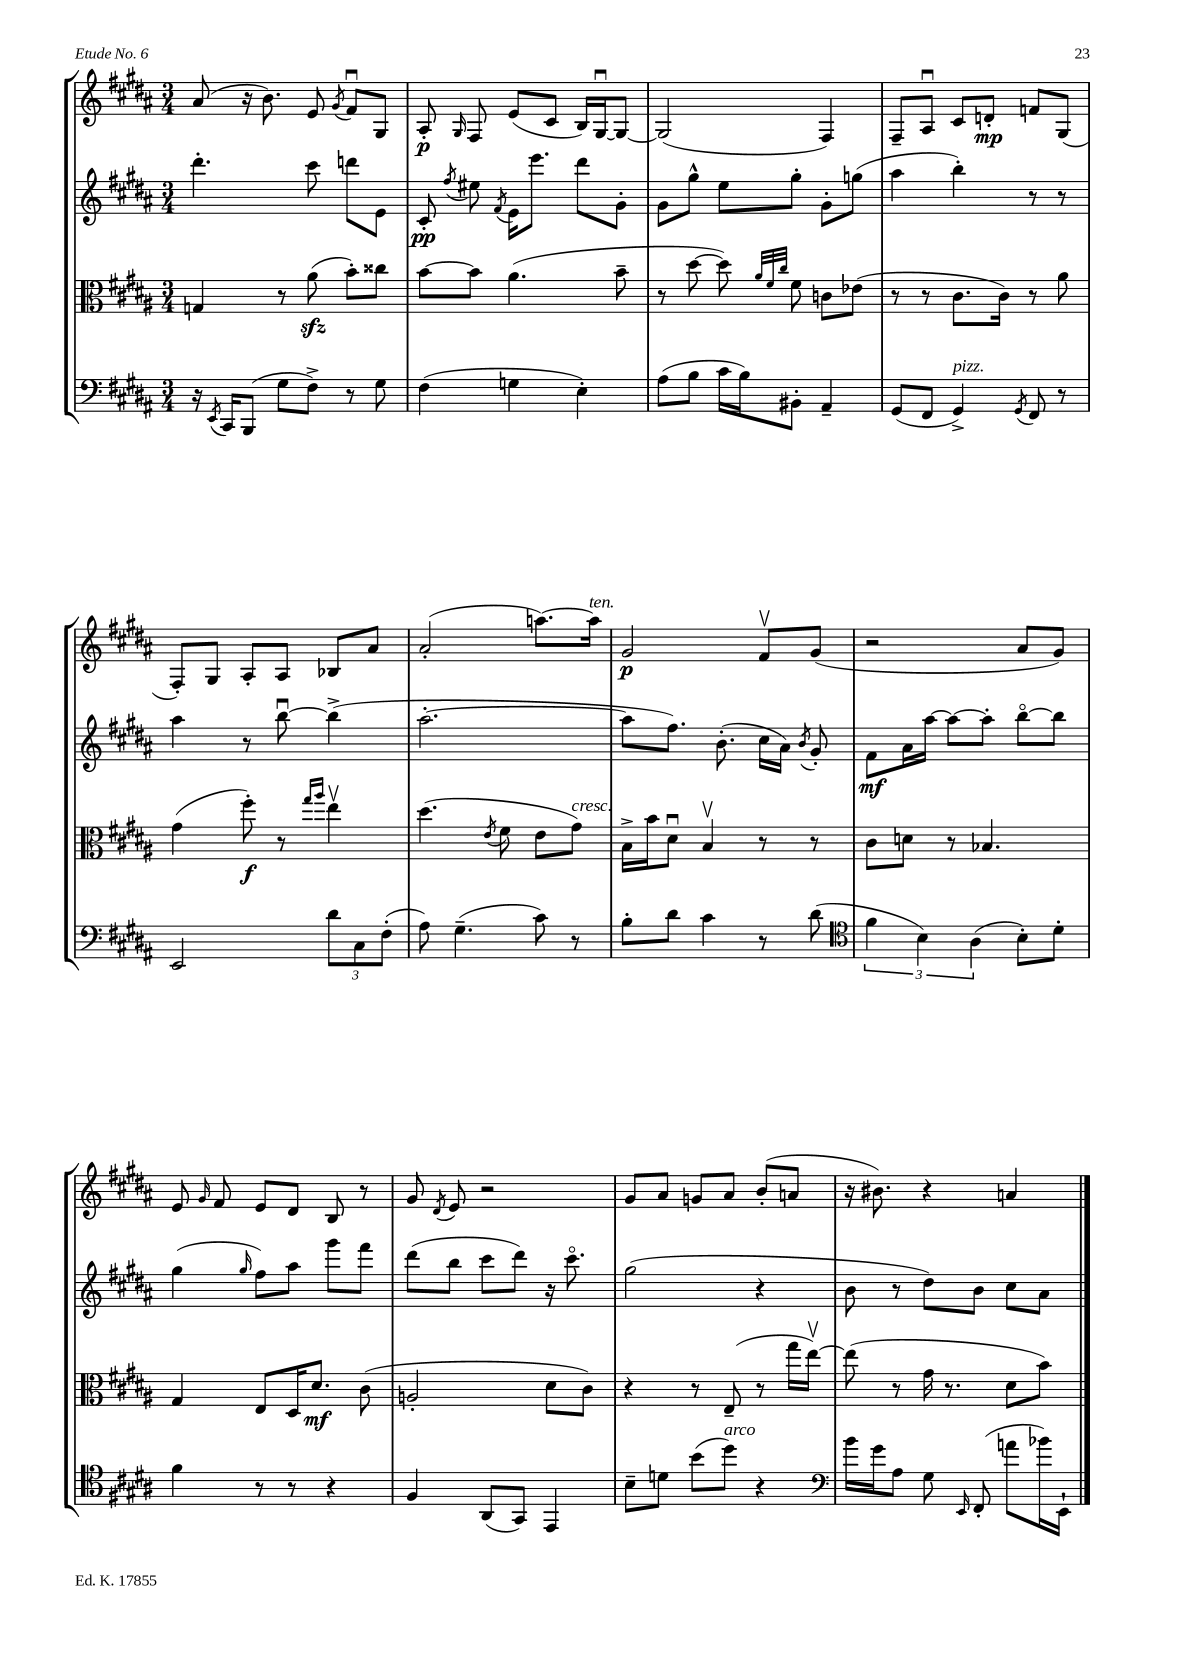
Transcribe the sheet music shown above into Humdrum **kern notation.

**kern	**kern	**kern	**kern
*staff4	*staff3	*staff2	*staff1
*clefF4	*clefC3	*clefG2	*clefG2
*k[f#c#g#d#a#]	*k[f#c#g#d#a#]	*k[f#c#g#d#a#]	*k[f#c#g#d#a#]
*M3/4	*M3/4	*M3/4	*M3/4
16r	4G	4.ddd#'	(8a#
8qEE	.	.	.
16CC#	.	.	.
(8BBB	.	.	16r
.	.	.	8.b)
8G#	8r	.	.
8F#^)	(8a#	8ccc#	8e
.	.	.	8qg#
8r	8b')	8ddd	8f#u
8G#	8cc##	8e	8G#
=	=	=	=
(4F#	[8b	8c#'	8A#'
.	.	8qff#	16qqG#
.	8b]	8ee#	8F#
.	.	8qf#	.
4G	(4.a#	16e	(8e
.	.	8.eee	.
.	.	.	8c#
4E')	.	8ddd#	16B)
.	.	.	[16G#u
.	8b~	8g#'	8G#_
=	=	=	=
(8A#	8r	8g#	(2G#]
8B	[8dd#	8gg#^^	.
16c#	8dd#])	8ee	.
16B)	.	.	.
.	32qqa#	.	.
.	32qqf#	.	.
.	32qqcc#	.	.
8BB#'	8f#	8gg#'	.
4AA#~	8c	8g#'	4F#)
.	(8e-	(8gg	.
=	=	=	=
(8GG#	8r	4aa#	8F#~
8FF#	8r	.	8A#u
4GG#^)	8.c#	4bb')	8c#
.	.	.	8d'
.	16c#)	.	.
8qGG#	.	.	.
8FF#	8r	8r	8f
8r	8a#	8r	(8G#
=	=	=	=
2EE	(4g#	4aa#	8F#')
.	.	.	8G#
.	8ff#')	8r	8A#'
.	8r	[8bbu	8A#
.	16qqgg#	.	.
.	16qqaa#	.	.
12d#	4eev	(4bb^]	8B-
12C#	.	.	.
.	.	.	8a#
(12F#'	.	.	.
=	=	=	=
8A#)	(4.dd#	[2.aa#'	(2a#'
(4.G#~	.	.	.
.	8qe	.	.
.	8f#	.	.
8c#)	8e	.	[8.aa)
8r	8g#)	.	.
.	.	.	16aa]
=	=	=	=
8B'	16B^	8aa#]	2g#
.	16b	.	.
8d#	8d#u	8.ff#)	.
4c#	4Bv	.	.
.	.	(8.b'	.
8r	8r	16cc#	8f#v
.	.	16a#)	.
.	.	8qb	.
(8d#	8r	8g#'	(8g#
=	=	=	=
*clefC4	*	*	*
6f#	8c#	8f#	2r
.	8d	16a#	.
6B)	.	.	.
.	.	[16aa#	.
.	8r	8aa#_	.
(6A#	.	.	.
.	4.B-	8aa#']	.
8B')	.	[8bbo	8a#
8d#'	.	8bb]	8g#)
=	=	=	=
4f#	4G#	(4gg#	8e
.	.	.	16qqg#
.	.	.	8f#
.	.	16qqgg#	.
8r	8E	8ff#)	8e
8r	16D#	8aa#	8d#
.	8.d#	.	.
4r	.	8ggg#	8B
.	(8c#	8fff#	8r
=	=	=	=
4F#	2A'	(8ddd#	8g#
.	.	.	8qd#
.	.	8bb	8e
(8AA#	.	8ccc#	2r
8GG#)	.	8ddd#)	.
4EE	8d#	16r	.
.	.	8.ccc#o	.
.	8c#)	.	.
=	=	=	=
8B~	4r	(2gg#	8g#
8d	.	.	8a#
(8b	8r	.	8g
8dd#)	(8E~	.	8a#
4r	8r	4r	(8b'
.	16gg#	.	8a
.	[16eev)	.	.
=	=	=	=
*clefF4	*	*	*
16b	(8ee]	8b	16r
16g#	.	.	8.b#)
8A#	8r	8r	.
8G#	16g#	8dd#)	4r
.	8.r	.	.
16qqEE	.	.	.
(8FF#'	.	8b	.
8a	8d#	8cc#	4a
16b-)	8b)	8a#	.
16EE`	.	.	.
==	==	==	==
*-	*-	*-	*-
